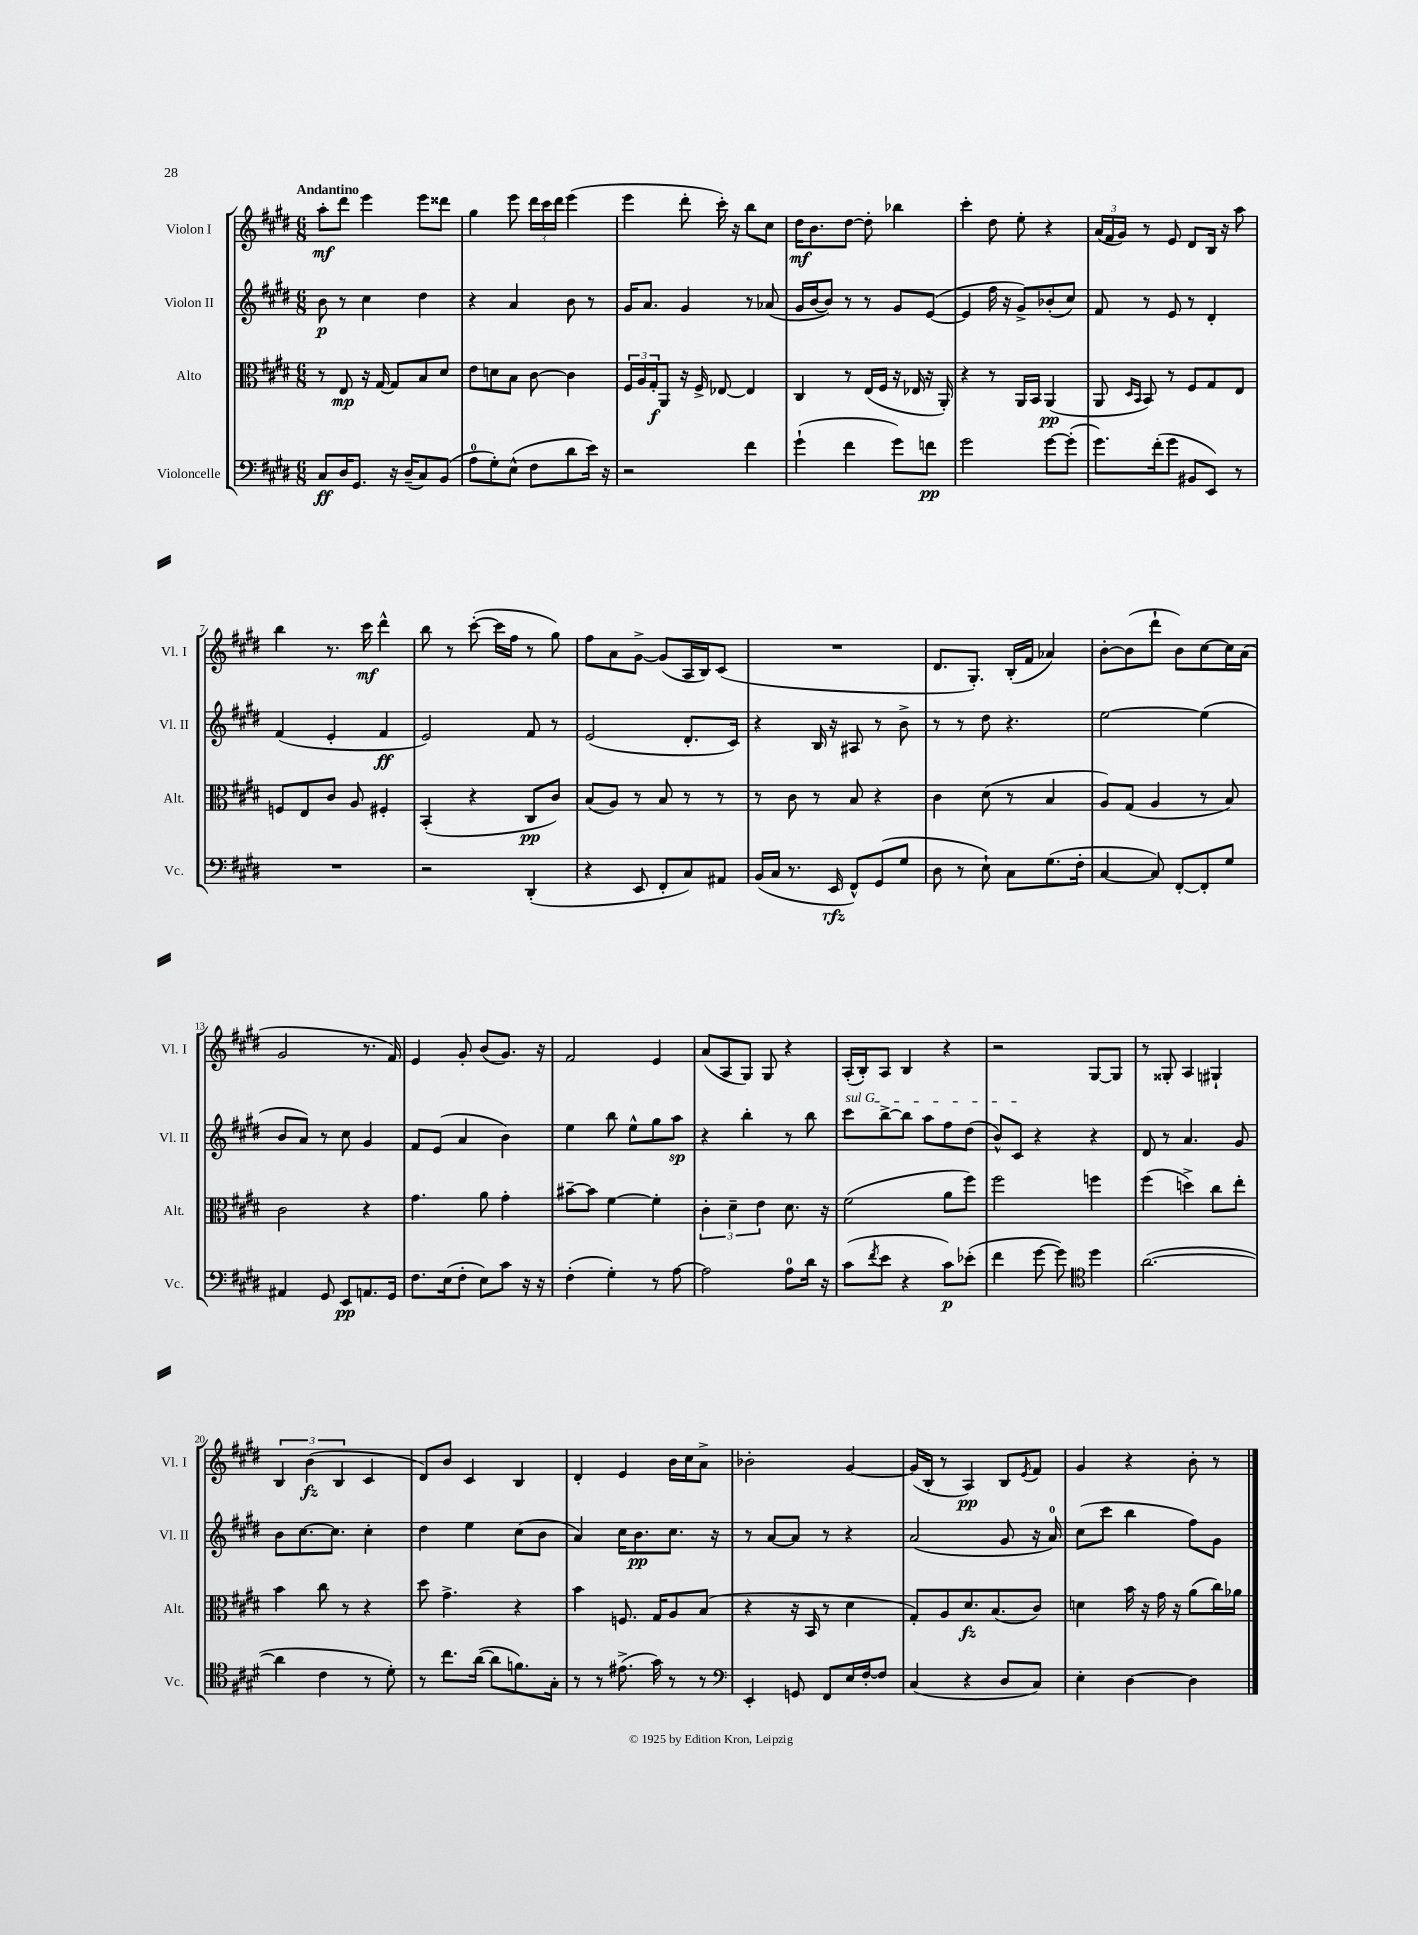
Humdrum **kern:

**kern	**dynam	**kern	**dynam	**kern	**dynam	**kern	**dynam
*part4	*part4	*part3	*part3	*part2	*part2	*part1	*part1
*staff4	*staff4	*staff3	*staff3	*staff2	*staff2	*staff1	*staff1
*I"Violoncelle	*	*I"Alto	*	*I"Violon II	*	*I"Violon I	*
*I'Vc.	*	*I'Alt.	*	*I'Vl. II	*	*I'Vl. I	*
*clefF4	*	*clefC3	*	*clefG2	*	*clefG2	*
*k[f#c#g#d#]	*	*k[f#c#g#d#]	*	*k[f#c#g#d#]	*	*k[f#c#g#d#]	*
*M6/8	*	*M6/8	*	*M6/8	*	*M6/8	*
=1	=1	=1	=1	=1	=1	=1	=1
!	!	!	!	!	!	!LO:TX:a:B:t=Andantino	!
8C#/L	ff	8r	.	8b\	p	8aa'\L	mf
16D#/K	.	8E/	mp	8r	.	8ddd#\J	.
8.GG#/J	.	.	.	.	.	.	.
.	.	16r	.	4cc#\	.	4eee\	.
.	.	[16G#/	.	.	.	.	.
16r	.	8G#/L]	.	.	.	.	.
(16D#~/KL	.	.	.	.	.	.	.
8C#/)	.	8B/	.	4dd#\	.	8eee\L	.
(8BB/J	.	8d#/J	.	.	.	8ddd##X\J	.
=2	=2	=2	=2	=2	=2	=2	=2
8A\L	.	8e\L	.	4r	.	4gg#\	.
8G#'\)	.	8dn\	.	.	.	.	.
(8E^^\J	.	8B\J	.	4a/	.	8eee\	.
8F#\L	.	[8c#\	.	.	.	24ddd#\LL	.
.	.	.	.	.	.	24ccc#\	.
.	.	.	.	.	.	24ddd#\JJ	.
8d#\	.	4c#\]	.	8b\	.	(4eee\	.
16e\Jk)	.	.	.	8r	.	.	.
16r	.	.	.	.	.	.	.
=3	=3	=3	=3	=3	=3	=3	=3
2r	.	24F#/LL	.	16g#/KL	.	4eee\	.
.	.	24A/	.	.	.	.	.
.	.	.	.	8.a/J	.	.	.
.	.	24G#'/J	f	.	.	.	.
.	.	8AA/J	.	.	.	.	.
.	.	16r	.	4g#/	.	8ddd#'\	.
.	.	16F#^/	.	.	.	.	.
.	.	[8E-X/	.	.	.	16ccc#'\)	.
.	.	.	.	.	.	16r	.
4f#\	.	4E-/]	.	8r	.	8bb\L	.
.	.	.	.	(8a-X/	.	8cc#\J	.
=4	=4	=4	=4	=4	=4	=4	=4
(4g#`\	.	4C#/	.	16g#/LL	.	16dd#\KL	mf
.	.	.	.	[16b/J	.	8.b\	.
.	.	.	.	8b/J])	.	.	.
4f#\	.	8r	.	8r	.	[8dd#\J	.
.	.	(16E/LL	.	8r	.	8dd#'\]	.
.	.	16F#/JJ	.	.	.	.	.
8g#\L)	.	16r	.	8g#/L	.	4bb-X\	.
.	.	16E-X/	.	.	.	.	.
8fn\J	pp	16r	.	([8e/J	.	.	.
.	.	16AA'/)	.	.	.	.	.
=5	=5	=5	=5	=5	=5	=5	=5
2g#\	.	4r	.	4e/]	.	4ccc#'\	.
.	.	8r	.	16ff#\	.	8dd#\	.
.	.	.	.	16r	.	.	.
.	.	16AA/LL	.	8g#^/L)	.	8ee'\	.
.	.	16BB/JJ	.	.	.	.	.
[8g#\L	.	(4AA/	pp	(8b-X'/	.	4r	.
(8g#'\J]	.	.	.	8cc#/J)	.	.	.
=6	=6	=6	=6	=6	=6	=6	=6
8.g#\L)	.	8AA/	.	8f#/	.	(24a/LL	.
.	.	.	.	.	.	24f#/	.
.	.	.	.	.	.	24g#/JJ)	.
.	.	16qqD#/LL	.	.	.	.	.
.	.	16qqBB/JJ	.	.	.	.	.
.	.	8BB/)	.	8r	.	8r	.
(16f#'\k	.	.	.	.	.	.	.
8g#\J	.	8r	.	8e/	.	8e/	.
8BB#X/L	.	8F#/L	.	8r	.	8d#/L	.
8EE/J)	.	8G#/	.	4d#'/	.	16B/Jk	.
.	.	.	.	.	.	16r	.
8r	.	8E/J	.	.	.	8aa\	.
!!LO:LB:g=z
=7	=7	=7	=7	=7	=7	=7	=7
2.r	.	8Fn/L	.	(4f#/	.	4bb\	.
.	.	8E/	.	.	.	.	.
.	.	8c#/J	.	4e'/	.	8.r	.
.	.	8A/	.	.	.	.	.
.	.	.	.	.	.	16ccc#\	mf
.	.	4F#X'/	.	4f#/	ff	4ddd#^^\	.
=8	=8	=8	=8	=8	=8	=8	=8
2r	.	(4BB'/	.	2e/)	.	8bb\	.
.	.	.	.	.	.	8r	.
.	.	4r	.	.	.	([8ccc#'\	.
.	.	.	.	.	.	16ccc#\LL]	.
.	.	.	.	.	.	16ff#\JJ	.
(4DD#'/	.	8C#/L	pp	8f#/	.	8r	.
.	.	8c#/J)	.	8r	.	8gg#\)	.
=9	=9	=9	=9	=9	=9	=9	=9
4r	.	(8B/L	.	(2e/	.	8ff#\L	.
.	.	8A/J)	.	.	.	8a\	.
8EE/	.	8r	.	.	.	[8g#^\J	.
8FF#'/L	.	8B/	.	.	.	(8g#/L]	.
8C#/)	.	8r	.	8.d#'/L	.	16A/L	.
.	.	.	.	.	.	16B/J)	.
8AA#X/J	.	8r	.	.	.	(8c#/J	.
.	.	.	.	16c#/Jk)	.	.	.
=10	=10	=10	=10	=10	=10	=10	=10
(16BB/LL	.	8r	.	4r	.	2.r	.
16C#/JJ	.	.	.	.	.	.	.
8.r	.	8c#\	.	.	.	.	.
.	.	8r	.	16B/	.	.	.
16EE/	rfz	.	.	16r	.	.	.
8FF#^^/L)	.	8B/	.	8A#X/	.	.	.
(8GG#/	.	4r	.	8r	.	.	.
8G#/J	.	.	.	8b^\	.	.	.
=11	=11	=11	=11	=11	=11	=11	=11
8D#\	.	4c#\	.	8r	.	8.d#/L	.
8r	.	.	.	8r	.	.	.
.	.	.	.	.	.	8.G#'/J)	.
8E`\)	.	(8d#\	.	8dd#\	.	.	.
8C#\L	.	8r	.	4.r	.	(16B'/LL	.
.	.	.	.	.	.	16f#/JJ	.
(8.G#\	.	4B/	.	.	.	4a-X/)	.
16F#'\Jk	.	.	.	.	.	.	.
=12	=12	=12	=12	=12	=12	=12	=12
[4C#/	.	8A/L)	.	[2ee\	.	[8b'\L	.
.	.	(8G#/J	.	.	.	(8b\]	.
8C#/])	.	4A/	.	.	.	8ddd#`\J	.
[8FF#'/L	.	.	.	.	.	8b\L)	.
8FF#'/]	.	8r	.	(4ee\]	.	[8cc#\	.
8G#/J	.	8B/)	.	.	.	16cc#\L]	.
.	.	.	.	.	.	(16a\JJ	.
!!LO:LB:g=z
=13	=13	=13	=13	=13	=13	=13	=13
4AA#X/	.	2c#\	.	8b/L	.	2g#/	.
.	.	.	.	8a/J)	.	.	.
8GG#/	.	.	.	8r	.	.	.
8EE/L	pp	.	.	8cc#\	.	.	.
8.AAn/	.	4r	.	4g#/	.	8.r	.
16GG#/Jk	.	.	.	.	.	16f#/)	.
=14	=14	=14	=14	=14	=14	=14	=14
8.F#\L	.	4.g#\	.	8f#/L	.	4e/	.
.	.	.	.	(8e/J	.	.	.
(16E\k	.	.	.	.	.	.	.
8F#'\J	.	.	.	4a/	.	8g#'/	.
8E\L)	.	8a\	.	.	.	(8b/L	.
8c#\J	.	4g#'\	.	4b\)	.	8.g#/J)	.
16r	.	.	.	.	.	.	.
16r	.	.	.	.	.	16r	.
=15	=15	=15	=15	=15	=15	=15	=15
(4F#'\	.	[8b#X~\L	.	4ee\	.	2f#/	.
.	.	8b#\J]	.	.	.	.	.
4G#'\)	.	[4f#\	.	8bb\	.	.	.
.	.	.	.	8ee^^\L	.	.	.
8r	.	4f#'\]	.	8gg#\	.	4e/	.
[8A\	.	.	.	8aa\J	sp	.	.
=16	=16	=16	=16	=16	=16	=16	=16
2A\]	.	6c#'\	.	4r	.	(8a/L	.
.	.	.	.	.	.	8A/	.
.	.	6d#~\	.	.	.	.	.
.	.	.	.	4bb'\	.	8G#/J)	.
.	.	6e\	.	.	.	.	.
.	.	.	.	.	.	8G#/	.
8A\L	.	8.d#\	.	8r	.	4r	.
16d#\Jk	.	.	.	8bb\	.	.	.
16r	.	16r	.	.	.	.	.
=17	=17	=17	=17	=17	=17	=17	=17
!	!	!	!	!LO:TX:a:i:t=sul G	!	!	!
(8c#\L	.	(2f#\	.	8ccc#\L	.	(16A'/LL	.
.	.	.	.	.	.	16B'/J)	.
8qf#/	.	.	.	.	.	.	.
8e\J	.	.	.	[8bb^\	.	8A/J	.
4r	.	.	.	8bb\J]	.	4B/	.
.	.	.	.	8aa\L	.	.	.
8c#\L)	p	8a\L	.	8ff#\	.	4r	.
(8e-X'\J	.	8ff#\J)	.	(8dd#\J	.	.	.
=18	=18	=18	=18	=18	=18	=18	=18
4f#\	.	2ff#\	.	8b^^/L)	.	2r	.
.	.	.	.	8c#/J	.	.	.
[8g#\	.	.	.	4r	.	.	.
8g#\])	.	.	.	.	.	.	.
*clefC4	*	*	*	*	*	*	*
4dd#\	.	4ffn\	.	4r	.	[8G#/L	.
.	.	.	.	.	.	8G#/J]	.
=19	=19	=19	=19	=19	=19	=19	=19
([2.a\	.	(4ff#\	.	8d#/	.	8r	.
.	.	.	.	8r	.	8G##X'/	.
.	.	4ddn^\)	.	4.a/	.	4A/	.
.	.	8cc#\L	.	.	.	4G#X`/	.
.	.	8ee'\J	.	8g#/	.	.	.
!!LO:LB:g=z
=20	=20	=20	=20	=20	=20	=20	=20
4a\]	.	4b\	.	8b\L	.	6B/	.
.	.	.	.	[8.cc#\	.	.	.
.	.	.	.	.	.	(6b\	fz
4c#\	.	8cc#\	.	.	.	.	.
.	.	.	.	8.cc#\J]	.	.	.
.	.	.	.	.	.	6B/	.
.	.	8r	.	.	.	.	.
8r	.	4r	.	4cc#'\	.	4c#/	.
8d#'\)	.	.	.	.	.	.	.
=21	=21	=21	=21	=21	=21	=21	=21
8r	.	8dd#\	.	4dd#\	.	8d#/L)	.
8.cc#\L	.	4.g#^\	.	.	.	8b/J	.
.	.	.	.	4ee\	.	4c#/	.
([16a\Jk	.	.	.	.	.	.	.
8a\L]	.	.	.	.	.	.	.
8.fn\)	.	4r	.	(8cc#\L	.	4B/	.
.	.	.	.	8b\J	.	.	.
16G#'\Jk	.	.	.	.	.	.	.
=22	=22	=22	=22	=22	=22	=22	=22
8r	.	4b\	.	4a/)	.	4d#'/	.
8r	.	.	.	.	.	.	.
(8.e#X^\	.	8.Fn/	.	16cc#\KL	.	4e/	.
.	.	.	.	8.b\	pp	.	.
16g#\)	.	16G#/KL	.	.	.	.	.
8r	.	8A/	.	8.cc#\J	.	16b\LL	.
.	.	.	.	.	.	16cc#\J	.
8r	.	(8B/J	.	.	.	8a^\J	.
.	.	.	.	16r	.	.	.
=23	=23	=23	=23	=23	=23	=23	=23
*clefF4	*	*	*	*	*	*	*
4EE'/	.	4r	.	8r	.	2b-X'\	.
.	.	.	.	[8a/L	.	.	.
8GGn/	.	16r	.	8a/J]	.	.	.
.	.	16BB/	.	.	.	.	.
8FF#/L	.	8r	.	8r	.	.	.
16E/L	.	4d#\	.	4r	.	[4g#/	.
[16F#'/J	.	.	.	.	.	.	.
8F#/J]	.	.	.	.	.	.	.
=24	=24	=24	=24	=24	=24	=24	=24
(4C#/	.	8G#'/L)	.	(2a/	.	(16g#/LL]	.
.	.	.	.	.	.	16B'/JJ	.
.	.	8A/	.	.	.	8r	.
4r	.	8.d#/	fz	.	.	4A/)	pp
.	.	(8.B/	.	.	.	.	.
8D#/L	.	.	.	8g#/	.	8B/L	.
.	.	.	.	.	.	8qe/	.
8C#/J)	.	8c#/J)	.	16r	.	8f#/J	.
.	.	.	.	16a/)	.	.	.
=25	=25	=25	=25	=25	=25	=25	=25
4E'\	.	4dn\	.	(8cc#\L	.	4g#/	.
.	.	.	.	8ccc#\J	.	.	.
[4D#\	.	16b\	.	4bb\	.	4r	.
.	.	16r	.	.	.	.	.
.	.	16g#\	.	.	.	.	.
.	.	16r	.	.	.	.	.
4D#\]	.	(8a\L	.	8ff#\L)	.	8b'\	.
.	.	16cc#\L)	.	8g#\J	.	8r	.
.	.	16a-X\JJ	.	.	.	.	.
==	==	==	==	==	==	==	==
*-	*-	*-	*-	*-	*-	*-	*-
